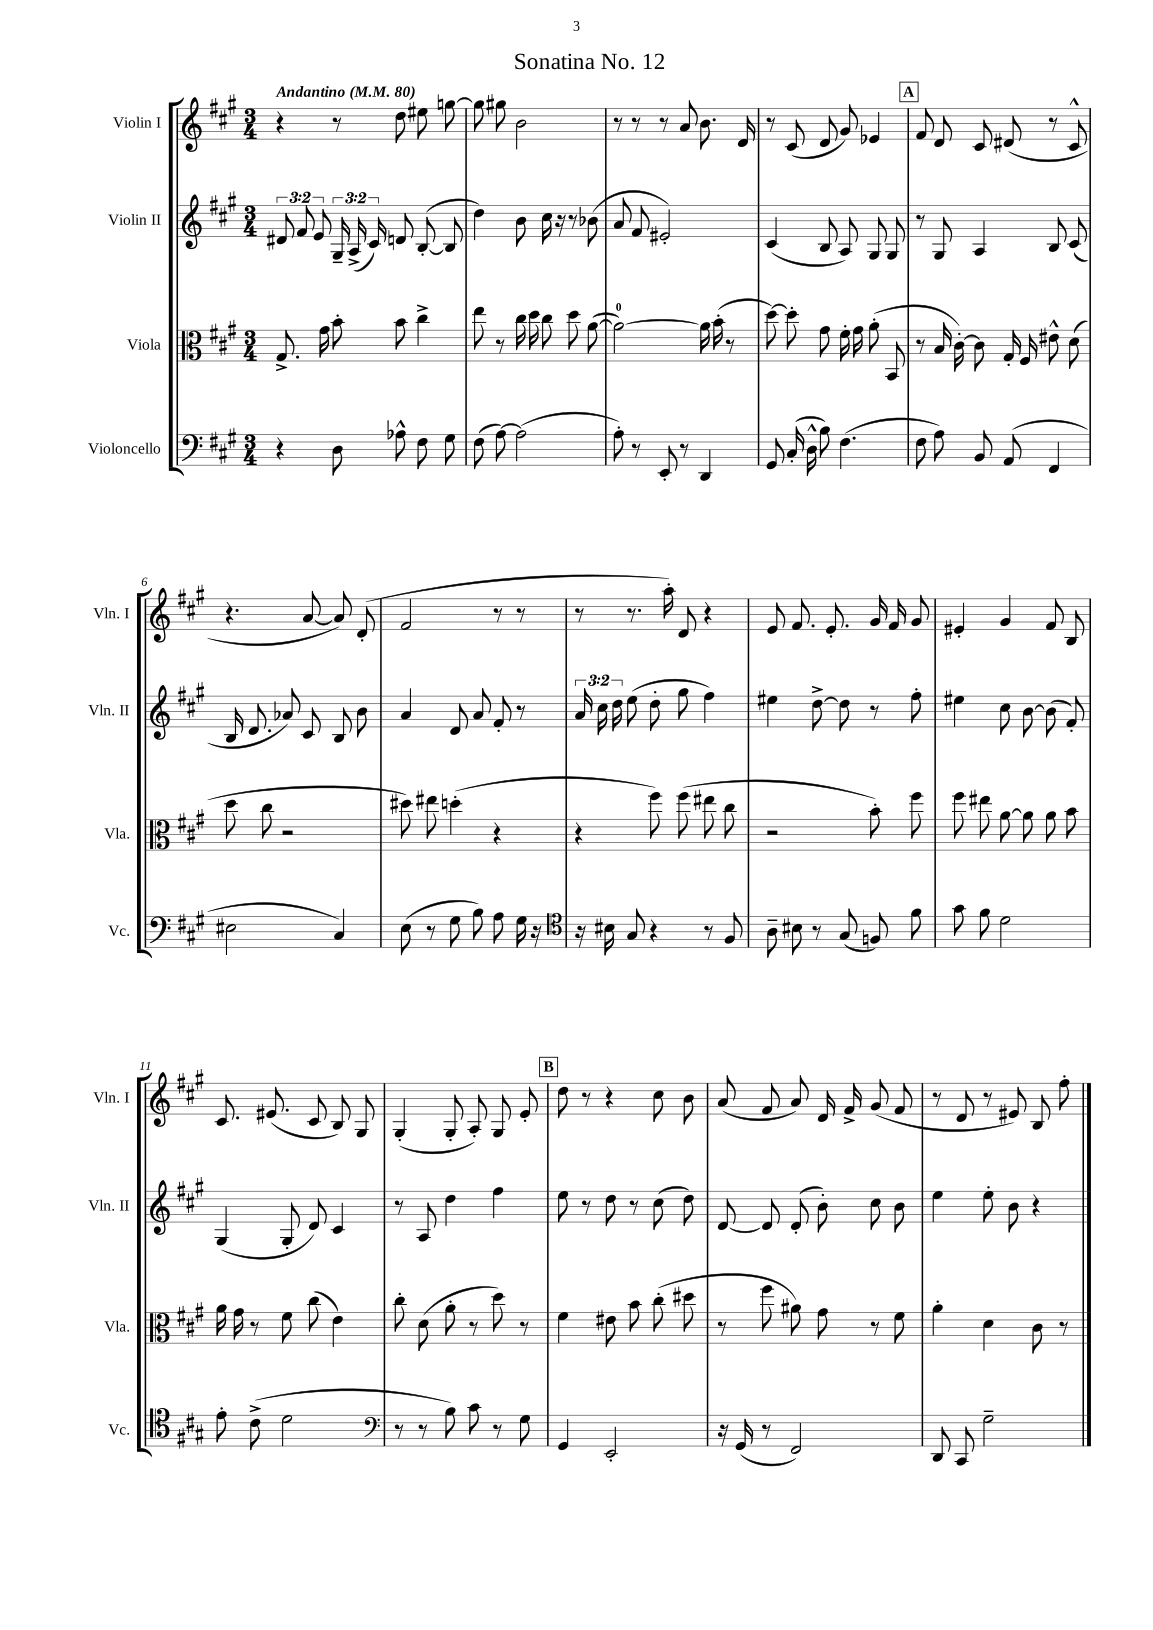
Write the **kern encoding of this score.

**kern	**kern	**kern	**kern
*staff4	*staff3	*staff2	*staff1
*clefF4	*clefC3	*clefG2	*clefG2
*k[f#c#g#]	*k[f#c#g#]	*k[f#c#g#]	*k[f#c#g#]
*M3/4	*M3/4	*M3/4	*M3/4
*MM80	*MM80	*MM80	*MM80
4r	8.G#^/	12d#/	4r
.	.	12f#/	.
.	.	12e/	.
.	16g#\	.	.
8D\	8b'\	24G#~/	8r
.	.	(24A^/	.
.	.	24c#/)	.
8A-^^\	8b\	8d/	8dd\
8F#\	4cc#^\	([8B'/	8ee#\
8G#\	.	8B/]	[8gg\
=	=	=	=
(8F#\	8ee\	4dd\)	8gg\]
[8A\)	8r	.	8gg#\
(2A\]	16cc#\	8b\	2b\
.	16dd\	.	.
.	8cc#\	16cc#\	.
.	.	16r	.
.	8dd\	8r	.
.	([8a\	(8b-\	.
=	=	=	=
8A'\)	2a\_)	8a/	8r
8r	.	8f#/	8r
8EE'/	.	2e#'/)	8r
8r	.	.	8a/
4DD/	16a\]	.	8.b\
.	(16b'\	.	.
.	8r	.	.
.	.	.	16d/
=	=	=	=
8GG#/	[8dd\)	(4c#/	8r
(16C#'/	8dd'\]	.	(8c#/
16D^^\	.	.	.
8B\)	8g#\	8B/	8d/
(4.F#\	16f#'\	8A/)	8g#/)
.	16g#\	.	.
.	(8a'\	8G#/	4e-/
.	8BB/	8G#/	.
=	=	=	=
8F#\	8r	8r	8f#/
8A\)	16B/	8G#/	8d/
.	[16c#'\)	.	.
8BB/	8c#\]	4A/	8c#/
(8AA/	16G#'/	.	(8d#/
.	16F#/	.	.
4FF#/	8e#^^\	8B/	8r
.	(8d\	(8c#/	8c#^^/
=	=	=	=
2E#\	8dd\	16B/	4.r
.	.	8.d/	.
.	8cc#\	.	.
.	2r	8a-/)	.
.	.	8c#/	[8a/
4C#/)	.	8B/	8a/])
.	.	8b\	(8d'/
=	=	=	=
(8E\	8dd#\)	4a/	2f#/
8r	8ee#\	.	.
8G#\	(4dd'\	8d/	.
8B\)	.	8a/	.
8A\	4r	8f#'/	8r
16G#\	.	8r	8r
16r	.	.	.
=	=	=	=
*clefC4	*	*	*
16r	4r	24a/	8r
.	.	24cc#\	.
16B#\	.	.	.
.	.	24dd\	.
8G#/	.	(8ee\	8.r
4r	8ff#\)	8dd'\	.
.	.	.	16aa'\)
.	(8ff#\	8gg#\	8d/
8r	8ee#\	4ff#\)	4r
8F#/	8cc#\	.	.
=	=	=	=
8A~\	2r	4ee#\	8e/
8B#\	.	.	8.f#/
8r	.	[8dd^\	.
.	.	.	8.e'/
(8G#/	.	8dd\]	.
8F/)	8b'\)	8r	16g#/
.	.	.	16f#/
8f#\	8ff#\	8ff#'\	8g#/
=	=	=	=
8g#\	8ff#\	4ee#\	4e#'/
8f#\	8ee#\	.	.
2d\	[8a\	8cc#\	4g#/
.	8a\]	[8b\	.
.	8a\	(8b\]	8f#/
.	8b\	8f#'/)	8B/
=	=	=	=
8e'\	16a\	(4G#/	8.c#/
.	16g#\	.	.
(8c#^\	8r	.	.
.	.	.	(8.e#/
2d\	8f#\	8G#'/	.
.	(8cc#\	8d/)	8c#/
.	4e\)	4c#/	8B/)
.	.	.	8G#/
=	=	=	=
*clefF4	*	*	*
8r	8cc#'\	8r	(4G#'/
8r	(8d\	8A/	.
8B\)	8a'\	4dd\	8G#'/
8c#\	8r	.	8A'/)
8r	8dd\)	4ff#\	8G#/
8G#\	8r	.	8e'/
=	=	=	=
4GG#/	4f#\	8ee\	8dd\
.	.	8r	8r
2EE'/	8e#\	8dd\	4r
.	8b\	8r	.
.	(8cc#'\	(8cc#\	8cc#\
.	8dd#\	8dd\)	8b\
=	=	=	=
16r	8r	[8d/	(8a/
(16GG#/	.	.	.
8r	8ff#\	8d/]	8f#/
2FF#/)	8a#\)	(8d'/	8a/)
.	8g#\	8b'\)	16d/
.	.	.	16f#^/
.	8r	8cc#\	(8g#/
.	8f#\	8b\	8f#/
=	=	=	=
8DD/	4a'\	4ee\	8r
8CC#/	.	.	8d/
2G#~\	4d\	8ee'\	8r
.	.	8b\	8e#/)
.	8c#\	4r	8B/
.	8r	.	8ff#'\
==	==	==	==
*-	*-	*-	*-
